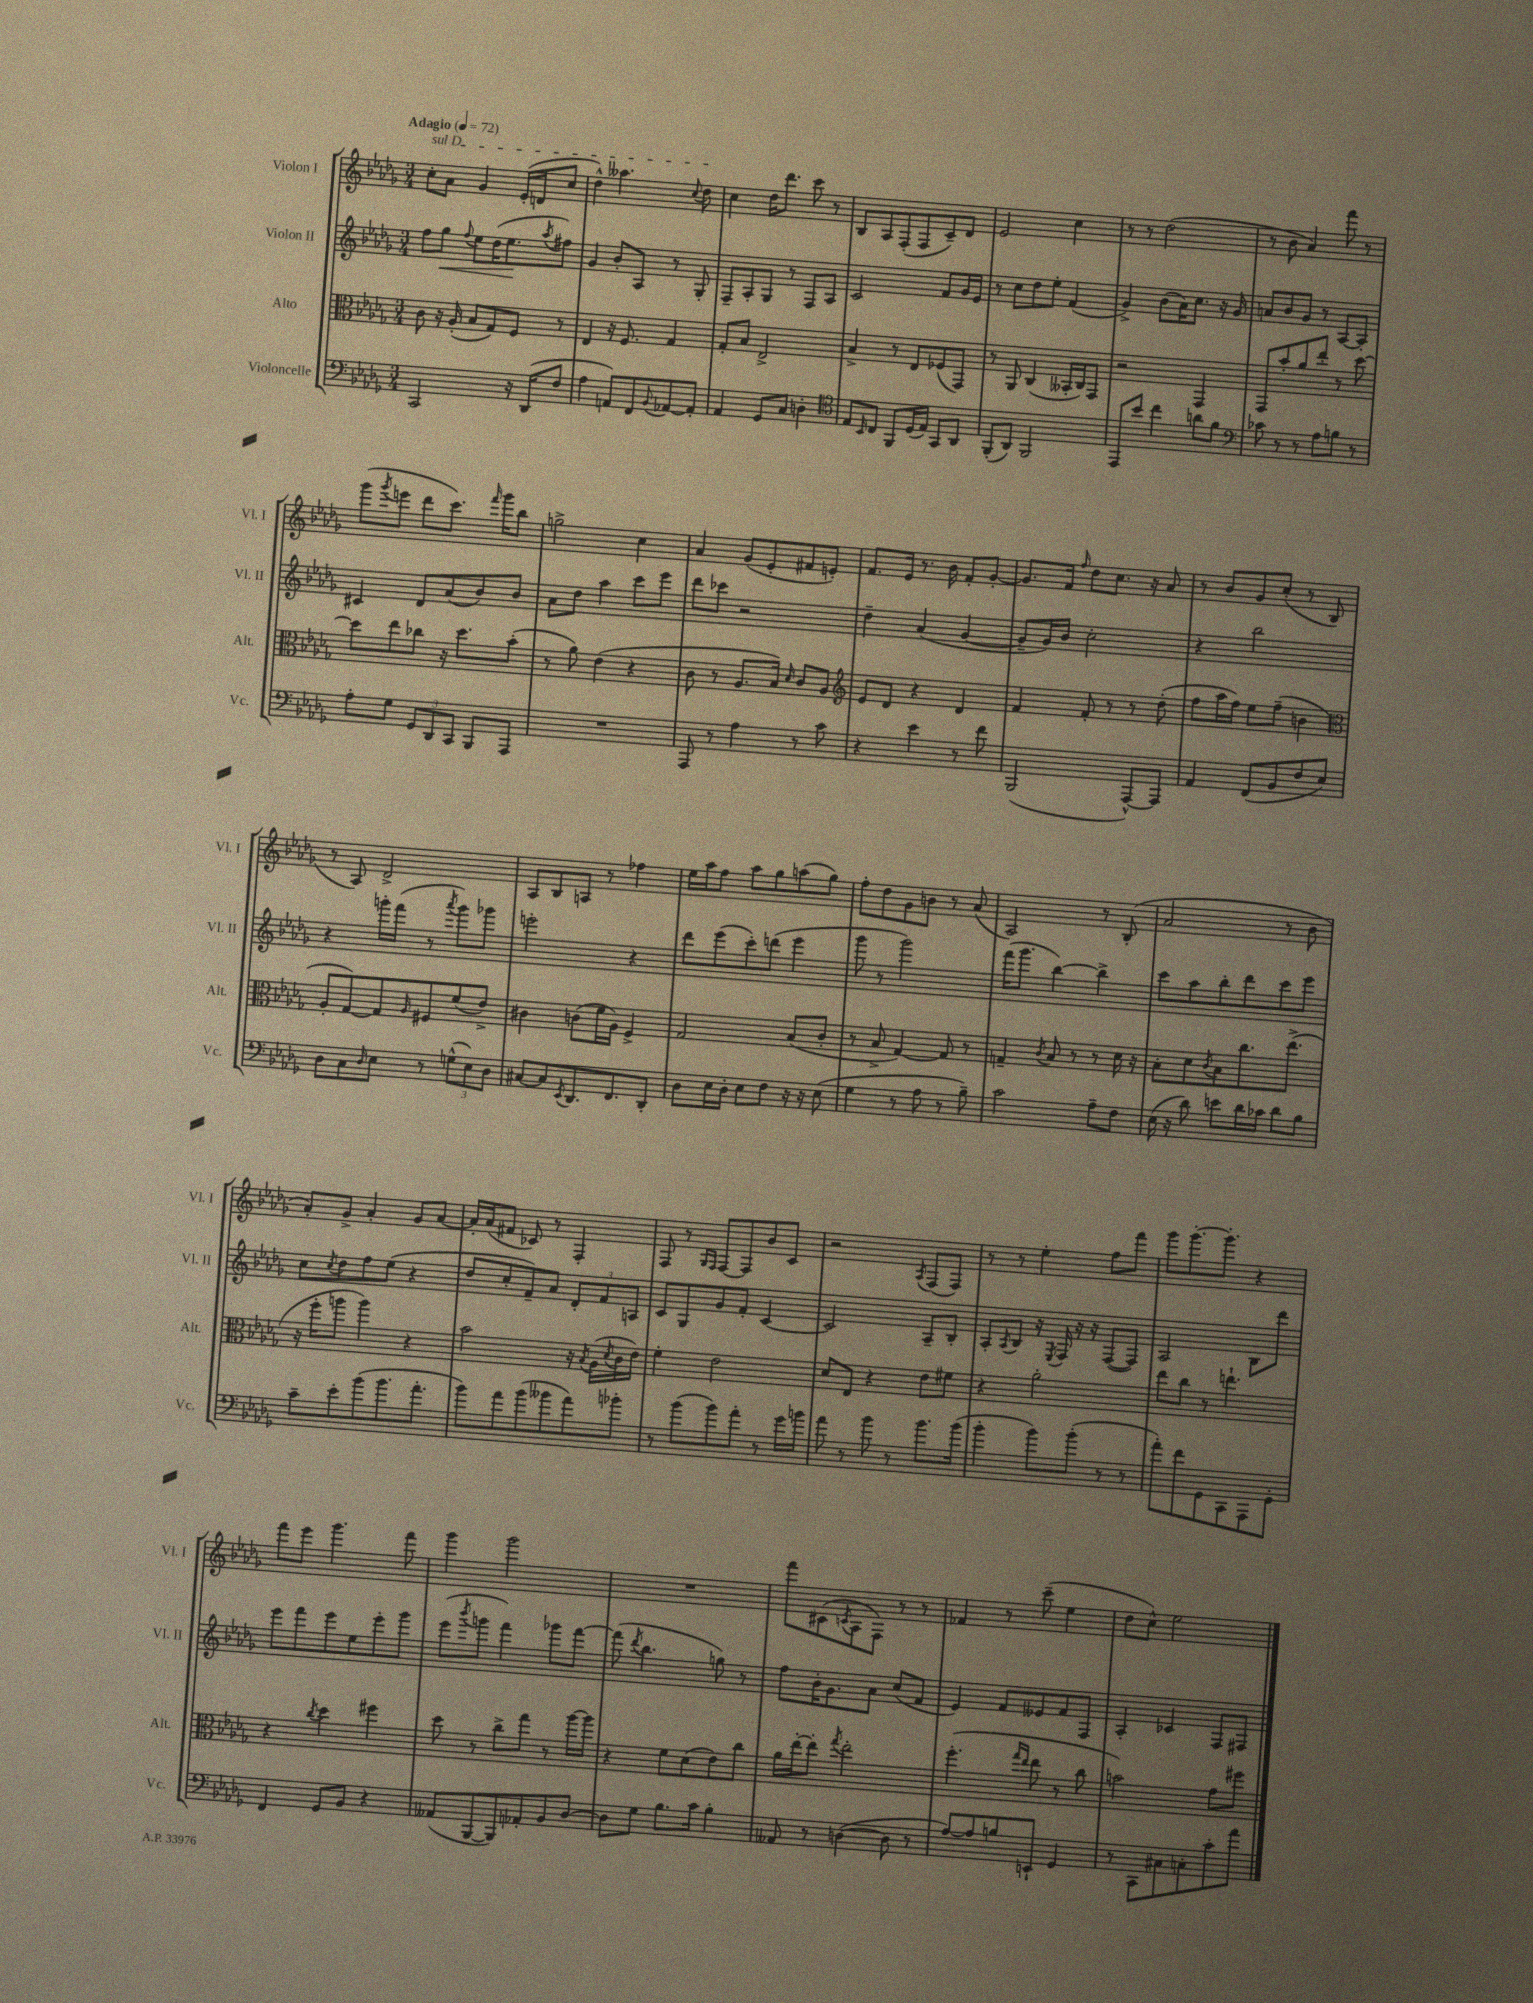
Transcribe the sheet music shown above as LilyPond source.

<<
\new StaffGroup <<
\new Staff = "s0" \with { instrumentName = "Violon I" shortInstrumentName = "Vl. I" } {
    \clef treble \key des \major \numericTimeSignature \time 3/4 \tempo "Adagio" 4 = 72
    \once \override TextSpanner.bound-details.left.text = \markup { \italic "sul D" } c''8-.\startTextSpan aes'8 ges'4 ees'16-.( d'16 c''8 |
    des''4-^) aeses''4. \appoggiatura { c''8 } des''8\stopTextSpan |
    c''4 des''16 des'''8. c'''8 r8 |
    bes8 aes8 f8-.( f8 c'8--) des'8 |
    ees'2 c''4 |
    r8 r8 des''2( |
    r8 bes'8 aes'4) f'''8 r8 |
    ges'''8( \acciaccatura { ges'''8 } e'''8 des'''8 c'''8.) \grace { f'''16 } ges'''16 bes''8 |
    g''2-> c''4 |
    aes'4 ges'8( ees'8-. fis'8 e'8-.) |
    f'8. ees'16 r8. bes'16 f'8-. ges'8~-. |
    ges'8. f'16 \grace { f''16 } des''8 c''8. r16 aes'8 |
    r8 bes'8 ges'8 c''8-.( r8 bes8 |
    r8 aes8) des'2-> |
    aes8 bes8 a8 r8 fes''4 |
    ees''16 aes''16 f''8 aes''8 ges''8 a''8( ges''8) |
    f''8-. des''8 ges'8 b'8 r8 aes'8( |
    aes2) r8 bes8-.( |
    aes'2 r8 bes'8 |
    aes'8-.) ges'8-> aes'4-. ges'8 aes'8~ |
    aes'16-. aes'16( fis'8 ces'8) r8 f4-. |
    f8 r8 \grace { ges16 f16 } f8~ f8 bes'8 c'8 |
    r2 \acciaccatura { aes8 } f8( f8) |
    r8 r8 ees''4-. f''8 f'''8 |
    ges'''8 ges'''8.~-. ges'''8.-. r4 |
    f'''8 ees'''8 ges'''4. f'''8 |
    ges'''4 ges'''2 |
    R2. |
    f'''8 cis'8( \acciaccatura { c'8 } aes8 f8) r8 r8 |
    fes'4 r8 c'''8--( ees''4 |
    des''8 c''8-^) ees''2 \bar "|." |
}
\new Staff = "s1" \with { instrumentName = "Violon II" shortInstrumentName = "Vl. II" } {
    \clef treble \key des \major \numericTimeSignature \time 3/4
    f''8 ges''8\< \appoggiatura { f''8 } ees''8 des''16( ees''8.\! \acciaccatura { aes''8 } fis''8) |
    ges'4 bes'8-. aes8 r8 ges8-. |
    f8-- aes8-. ges8 r8 f8 aes8 |
    c'2 f'8 ges'16 ees'16 |
    r8 c''8 des''8 ees''8-. f'4( |
    ges'4->) bes'8( aes'16) c''8. r16 ges'16 |
    a'8 bes'8 ges'8 r8 aes8~ aes8-. |
    cis'4 des'8 aes'8( bes'8) bes'8 |
    aes'8 des''8 aes''4 c'''8 ees'''8 |
    des'''8 ces'''8 r2 |
    des''4-- aes'4( ges'4~ |
    ges'8-- ges'16) bes'16 c''2-. |
    r4 bes''2 |
    r4 g'''16-. f'''16( r8 \acciaccatura { aes'''8 } g'''8) ges'''8 |
    e'''2-. r4 |
    des'''8 ees'''8( c'''8-.) d'''8( ees'''4 |
    ges'''8 r8 ges'''2) |
    f'''16( ges'''8. bes''4~) bes''4-> |
    c'''8 aes''8 bes''8-. des'''8 c'''8 ees'''8 |
    c''8 \acciaccatura { c''8 } des''8 f''8 ees''8( r4 |
    des''8 c''8-. f'8--) aes'8 \tuplet 3/2 { des'8-. f'8 a8 } |
    c'8 ges8 ges'8 f'8-. c'4~ |
    c'2 aes8-- bes8-. |
    aes8-. \acciaccatura { aes8 } bes8 r16 \acciaccatura { ees8 } f16 r16 r16 f8~( f8) |
    aes2 bes8 des'''8 |
    ees'''8 f'''8 ees'''8 ees''8 ees'''8-. ges'''8 |
    ees'''8( \acciaccatura { bes'''8 } g'''8 f'''4) ges'''8 f'''8~ |
    f'''8( \acciaccatura { des'''8 } bes''4. g''8) r8 |
    f''8 bes'16-. ges'8. aes'8 c''8( f'8 |
    ees'4) f'8 eeses'8 f'8 f8 |
    aes4-. ces'4 f8 fis8 \bar "|." |
}
\new Staff = "s2" \with { instrumentName = "Alto" shortInstrumentName = "Alt." } {
    \clef alto \key des \major \numericTimeSignature \time 3/4
    c'8 r16 aes16-.( bes8 ges8) f8 r8 |
    ees4 r16 f8. ges4 |
    ges8-. bes8 ees2-> |
    bes4-> r8 ees8 fes8( ges,8) |
    r8 aes,8 c4( beses,16-. c16) ges,8 |
    r2 ges,4 |
    ges,8 bes'8-. aes'8 ees''8-. r8 des''8~ |
    des''8 ees''8 ces''8 r16 des''8. bes'8-.( |
    r8 aes'8) ees'4( r4 |
    c'8 r8 aes8. bes16) \grace { des'16 } c'8 aes8 |
    \clef treble ees'8 des'8 r4 des'4 |
    f'4 f'8-. r8 r8 des''8-.( |
    f''8 aes''16 f''16) ees''8 f''8--( b'4 |
    \clef alto aes8-. ges8~) ges8 \grace { aes16 } fis8 f'8( ees'8->) |
    cis'4 c'8( f'16 aes16) f4-> |
    ges2 bes8( c'8-. |
    r8 bes8-> ges4~) ges8 r8 |
    g4-- \acciaccatura { c'8 } bes8 r8 r8 des'16 r16 |
    bes8-. des'8 \acciaccatura { c'8 } bes8 c''8. ees''8.->( |
    r16 f''16-. a''8 a''4) r4 |
    bes'2 r16 \acciaccatura { bes8 } aes16( \acciaccatura { des'8 } c'16 ees'16) |
    f'4-. ees'2 |
    des'8 ees8 r4 ees'8 fis'8 |
    r4 aes'2-. |
    ees''8 c''8 r8 e''4.-! |
    r4 \acciaccatura { c''8 } des''4 fis''4 |
    des''8 r8 c''8-> ges''8 r8 aes''16~ aes''16 |
    r4 f'8 des'8( ees'8) c''8 |
    aes'16 ees''16~-. ees''8-. \acciaccatura { ges''8 } ees''2-. |
    f''4.-.( \grace { ges''16 ees''16 } ees''8 r8 c''8 |
    b'2) ges'8 fis''8 \bar "|." |
}
\new Staff = "s3" \with { instrumentName = "Violoncelle" shortInstrumentName = "Vc." } {
    \clef bass \key des \major \numericTimeSignature \time 3/4
    c,2 r16 des,16( f8 |
    aes4 a,8) f,8 \appoggiatura { bes,8 } aes,8~ aes,8-. |
    aes,4 ges,8 c8 d4-. |
    \clef tenor ees8 \grace { bes,16 } c8 f,8 des16( ees16) ges,8 aes,8 |
    f,8-.( aes,8) f,2 |
    ees,8 bes'8 c''4 a'8 f'8 |
    \clef bass ces'8 r8 r8 aes8 b8 r8 |
    aes8-. ges8 \tuplet 3/2 { ges,8 des,8 c,8 } bes,,8 aes,,8 |
    R2. |
    aes,,8 r8 aes4 r8 c'8 |
    r4 ees'4 r8 f'8 |
    bes,,2( aes,,8~-^) aes,,8 |
    aes,4 f,8( bes,8 f8 ees8) |
    des8 c8 \grace { des16 } ees8 r8 \tuplet 3/2 { g8-^( ees8) des8 } |
    cis8~ cis8 \acciaccatura { ees,8 } des,8. f,8. des,8-. |
    des8 ees16 des16-. ees8 f8 r16 r16 ees8( |
    ges4 r8 aes8 r8 bes8--) |
    c'2 aes8-- f8 |
    ees16( r16 des'8) e'8 des'16 ces'16 des'8 bes8 |
    c'8-- ees'8-. bes'8( bes'8. aes'8.-. |
    bes'8) aes'8 bes'8( beses'8 aes'8) bes'8-. |
    r8 bes'8( bes'8) aes'8-. r8 ges'16 b'16 |
    aes'8 r8 bes'8 r8 bes'8. bes'16( |
    bes'4-. bes'8) bes'8-.( r8 r8 |
    aes'8-.) f'8 ges,8 c,8 aes,,8 ges,8-. |
    f,4 ges,8 bes,8 r4 |
    aeses,8( bes,,8~ bes,,8) aes,8-. bes,8 des8~ |
    des8 ges8 bes8. c'16 bes4-. |
    aeses,8 r8 d4~( d8 r8 |
    aes8~) aes8 b8 e,8-! ges,4 |
    r8 c,8 cis8 c8-. c'8-. aes'8 \bar "|." |
}
>>
>>
\layout { \context { \Score \remove "Bar_number_engraver" } }
